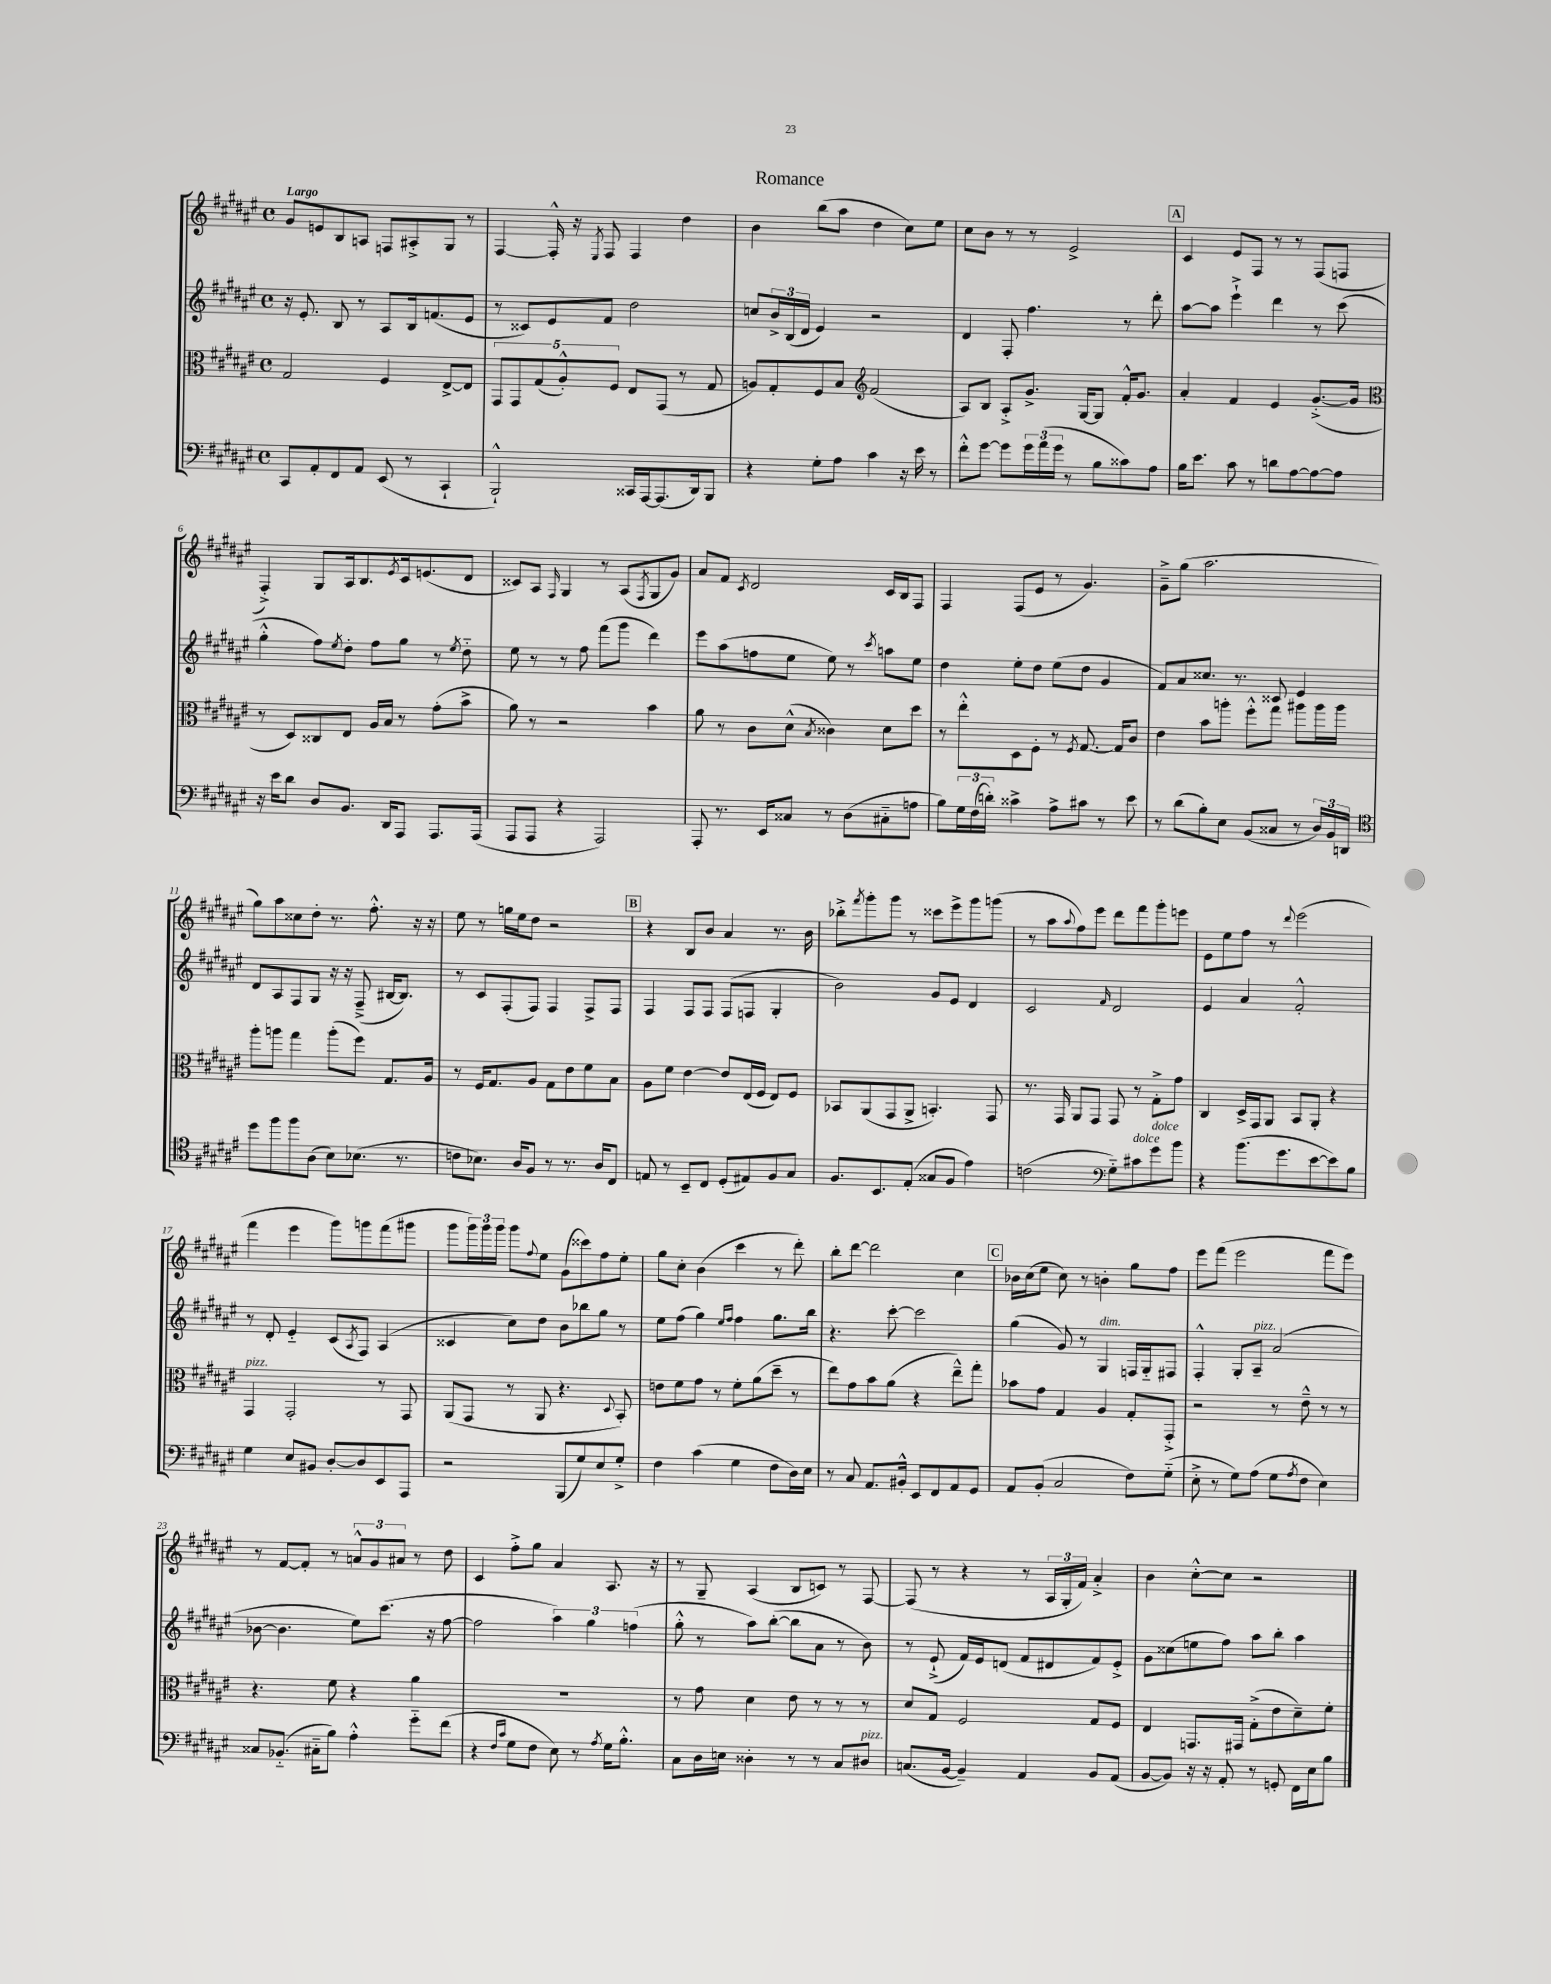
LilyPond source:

\header { title = "Romance" }
<<
\new StaffGroup <<
\new Staff = "s0" {
    \clef treble \key fis \major \defaultTimeSignature \time 4/4 \tempo "Largo"
    gis'8 e'8 b8 a8 f8 ais8-.-> gis8 r8 |
    fis4~ fis16-.-^ r16 \acciaccatura { eis8 } fis8 fis4 dis''4 |
    b'4 b''8( ais''8 dis''4 cis''8) eis''8 |
    cis''8 b'8 r8 r8 eis'2-> |
    \mark \markup { \box "A" } cis'4 eis'8 fis8 r8 r8 fis8( f8 |
    fis4-.->) gis8 ais16 b8. \acciaccatura { eis'8 } cis'16 e'8.( dis'8 |
    cisis'8) ais8 \grace { fis16 } gis4 r8 ais8( \acciaccatura { fis8 } gis8 gis'8) |
    ais'8 fis'8 \acciaccatura { cis'8 } dis'2 cis'16 b16 fis8 |
    fis4 fis8( eis'8 r8 gis'4.) |
    gis'8---> gis''8( ais''2. |
    gis''8) ais''8 cisis''8 dis''8-. r8. fis''8.-.-^ r16 r16 |
    eis''8 r8 g''16 eis''16 dis''8 r2 |
    \mark \markup { \box "B" } r4 b8 b'8 ais'4 r8. b'16 |
    bes''8-.-> \acciaccatura { fis'''8 } gis'''8-. gis'''8 r8 cisis'''8 eis'''8-> gis'''8 g'''8( |
    r8 ais''8 \appoggiatura { ais''8 } fis''8) eis'''8 dis'''8 fis'''8 gis'''8-. e'''8 |
    eis'8 eis''8 fis''8 r8 \appoggiatura { dis'''8 } eis'''2( |
    fis'''4 eis'''4 gis'''8) g'''8 fis'''8( gis'''8 |
    gis'''8 \tuplet 3/2 { gis'''16) gis'''16 gis'''16 } gis'''8 \appoggiatura { fis''8 } eis''8 gis'8( cisis'''8) fis''8 eis''8-. |
    gis''8 cis''8-. b'4( cis'''4 r8 dis'''8-.) |
    b''8-. dis'''8~ dis'''2 cis''4 |
    \mark \markup { \box "C" } bes'16 cis''16( eis''8 cis''8) r8 b'4-. gis''8 fis''8 |
    eis'''8 fis'''8( eis'''2 fis'''8 eis'''8) |
    r8 fis'8~ fis'8-. r8 \tuplet 3/2 { a'8-^ gis'8 ais'8 } r8 dis''8 |
    cis'4 fis''8-.-> gis''8 ais'4 ais8. r16 |
    r8 gis8-- ais4( b8 c'8) r8 fis8~ |
    fis8( r8 r4 r8 \tuplet 3/2 { ais16 gis16-. fis'16) } ais'4-.-> |
    b'4 cis''8~-.-^ cis''8 r2 \bar "|." |
}
\new Staff = "s1" {
    \clef treble \key fis \major \defaultTimeSignature \time 4/4
    r16 eis'8.-. b8 r8 ais8 b16 f'8.( eis'8 |
    r8 cisis'8) eis'8 fis'8 dis''2 |
    c''8 \tuplet 3/2 { b'16-> b16( dis'16 } eis'4) r2 |
    dis'4 fis8-. fis''4. r8 dis'''8-. |
    \mark \markup { \box "A" } ais''8~ ais''8 eis'''4-!-> dis'''4 r8 cis'''8( |
    gis''4-.-^ fis''8) \acciaccatura { eis''8 } dis''8-. fis''8 gis''8 r8 \acciaccatura { eis''8 } dis''8-_ |
    eis''8 r8 r8 fis''8 fis'''8( gis'''8 dis'''4) |
    eis'''8 ais''8( f''8 eis''8 eis''8) r8 \acciaccatura { cis'''8 } a''8 eis''8 |
    dis''4 eis''8-. dis''8 eis''8( dis''8 gis'4 |
    fis'8) ais'8 cisis''8. r8. cisis'8 eis'4 |
    dis'8 ais8 fis8 gis8 r16 r16 fis8--->( bis16~ bis8.) |
    r8 cis'8 fis8-.( fis8) fis4 fis8-> fis8 |
    \mark \markup { \box "B" } fis4 fis8 fis8 fis8( f8 gis4-. |
    b'2) gis'8 eis'8 dis'4 |
    cis'2 \grace { fis'16 } dis'2 |
    eis'4 ais'4 fis'2-.-^ |
    r8 dis'8-. eis'4-_ cis'8( \acciaccatura { ais8 } fis8) ais4( |
    cisis'4 cis''8) dis''8 b'8 bes''8 gis''8 r8 |
    eis''8 fis''8( gis''4) \grace { eis''16 fis''16 } fis''4 gis''8. b''16 |
    r4. cis'''8~-. cis'''2 |
    \mark \markup { \box "C" } gis''4( gis'8) r8 gis4^\markup { \italic "dim." } f16 gis16-_ fis8 |
    fis4-.-^ gis8-. ais8--^\markup { \italic "pizz." } ais'2( |
    bes'8~ bes'4. eis''8) cis'''8.( r16 fis''8~ |
    fis''2 \tuplet 3/2 { ais''4) gis''4 f''4( } |
    gis''8-.-^ r8 ais''8) b''8~-.( b''8 ais'8 r8 b'8) |
    r8 eis'8-!->( fis'16) eis'16 d'8( fis'8 dis'8 fis'8) eis'8-.-> |
    gis'8 cisis''8( e''8 fis''8) ais''8 b''8-. ais''4 \bar "|." |
}
\new Staff = "s2" {
    \clef alto \key fis \major \defaultTimeSignature \time 4/4
    gis2 fis4 eis8~-> eis8 |
    \tuplet 5/4 { gis,8 gis,8 gis8( ais8-.-^) fis8 } eis8 gis,8( r8 gis8 |
    a8) gis8-. fis8 b8 \clef treble fis'2( |
    ais8) b8 ais8-.-> gis'8.-> gis16~ gis8 fis'16-.-^ gis'8. |
    \mark \markup { \box "A" } ais'4-. fis'4 eis'4 gis'8.~-.->( gis'16 |
    \clef alto r8 dis8) cisis8 eis8 ais16 b16 r8 gis'8-.( b'8-> |
    ais'8) r8 r2 b'4 |
    ais'8 r8 cis'8 dis'8-^( \acciaccatura { b8 } cisis'4) dis'8 dis''8 |
    r8 eis''8-.-^ dis8 fis8-. r8 \acciaccatura { fis8 } gis8.~ gis16 cis'8 |
    eis'4 b'8 a''8-. fis''8-.-^ gis''8 ais''8 ais''16 ais''16 |
    ais''8-. a''8 gis''4 a''8-.( fis''8) gis8. ais16 |
    r8 fis16 gis8. ais8 gis8 eis'8 fis'8 b8 |
    \mark \markup { \box "B" } ais8 fis'8 eis'4~ eis'8 eis16( fis16 eis8) fis8 |
    bes,8 ais,8( gis,8 ais,8-> b,4.-.) gis,8 |
    r8. gis,16 ais,8 gis,8 gis,8 r8 gis8-.-> gis'8 |
    cis4 dis16-> gis,16 ais,8 b,8 ais,8-. r4 |
    gis,4^\markup { \italic "pizz." } gis,2-. r8 gis,8 |
    ais,8( gis,8 r8 ais,8 r4. \appoggiatura { dis8 } b,8-.) |
    e'8 fis'8 gis'8 r8 fis'8-. ais'8( dis''8-- r8 |
    eis''8) gis'8 b'8 ais'8( r4 eis''8---^) gis''8-. |
    \mark \markup { \box "C" } bes'8 gis'8 gis4 ais4 gis8-. gis,8-.-> |
    r2 r8 eis'8---^ r8 r8 |
    r4. fis'8 r4 ais'4 |
    R1 |
    r8 gis'8 dis'4 eis'8 r8 r8 r8 |
    dis'8 gis8 fis2 gis8 fis8 |
    eis4 g,8. gis,16 gis8-.->( eis'8 dis'8--) fis'8-. \bar "|." |
}
\new Staff = "s3" {
    \clef bass \key fis \major \defaultTimeSignature \time 4/4
    cis,8 ais,8-. fis,8 ais,8 eis,8( r8 cis,4-! |
    b,,2-!-^) cisis,16 ais,,16~ ais,,8.( dis,16) b,,8 |
    r4 gis8-. ais8 cis'4 r16 eis'16 r8 |
    fis'8-.-^ gis'8~ gis'8 \tuplet 3/2 { gis'16 ais'16( gis'16 } r8 b8 cisis'8) ais8 |
    \mark \markup { \box "A" } b16 eis'8. cis'8 r8 d'8 ais8~ ais8~ ais8 |
    r16 eis'16 dis'8 dis8 b,8. dis,16 ais,,8 ais,,8. ais,,16( |
    ais,,8 ais,,8 r4 ais,,2) |
    ais,,8-. r8. eis,16 cisis8 r8 dis8( cis8-_ a8 |
    b8) \tuplet 3/2 { gis16 fis16( d'16-.) } cisis'4-> ais8-> cis'8 r8 eis'8 |
    r8 dis'8( b8-.) eis8 b,8( cisis8 r8 \tuplet 3/2 { dis16) b,16 d,16 } |
    \clef tenor dis''8 fis''8 fis''8 ais8( b8) bes8.( r8. |
    c'8 bes8.) ais16 fis8 r8 r8. ais16 cis8 |
    \mark \markup { \box "B" } e8 r8 b,8-- cis8 dis8-.( eis8) fis8 gis8 |
    fis8. b,8. eis8-.( gisis8 fis8 eis'4) |
    c'2( \clef bass gis8-_) cis'8^\markup { \italic "dolce" } gis'8^\markup { \italic "dolce" } b'8 |
    r4 b'8.( gis'8. eis'8~ eis'8) b8 |
    gis4 eis8 bis,8 dis8~-. dis8 eis,8 ais,,8 |
    r2 b,,8( gis8) eis8 gis8-.-> |
    fis4 cis'4( gis4 fis8 dis16) eis16 |
    r8 cis8 ais,8. bis,16-.-^ eis,8 fis,8 ais,8 gis,8 |
    \mark \markup { \box "C" } ais,8 b,8-.( cis2 fis8) gis8-_( |
    eis8-.-> r8 gis8) ais8( gis8 \acciaccatura { ais8 } fis8 eis4) |
    cisis8 bes,8.-_( cis16-_ b8) ais4-.-^ gis'8-_ fis'8( |
    r4 \grace { fis16 cis'16 } gis8 fis8 eis8) r8 \acciaccatura { ais8 } gis16 b8.-.-^ |
    cis8 dis16 e16 disis4-. r8 r8 cis8 dis8^\markup { \italic "pizz." } |
    c8.( b,16~ b,4--) ais,4 b,8 ais,8( |
    b,8~ b,8) r16 r16 ais,8-. r8 g,8-. fis,16 eis16 b8 \bar "|." |
}
>>
>>
